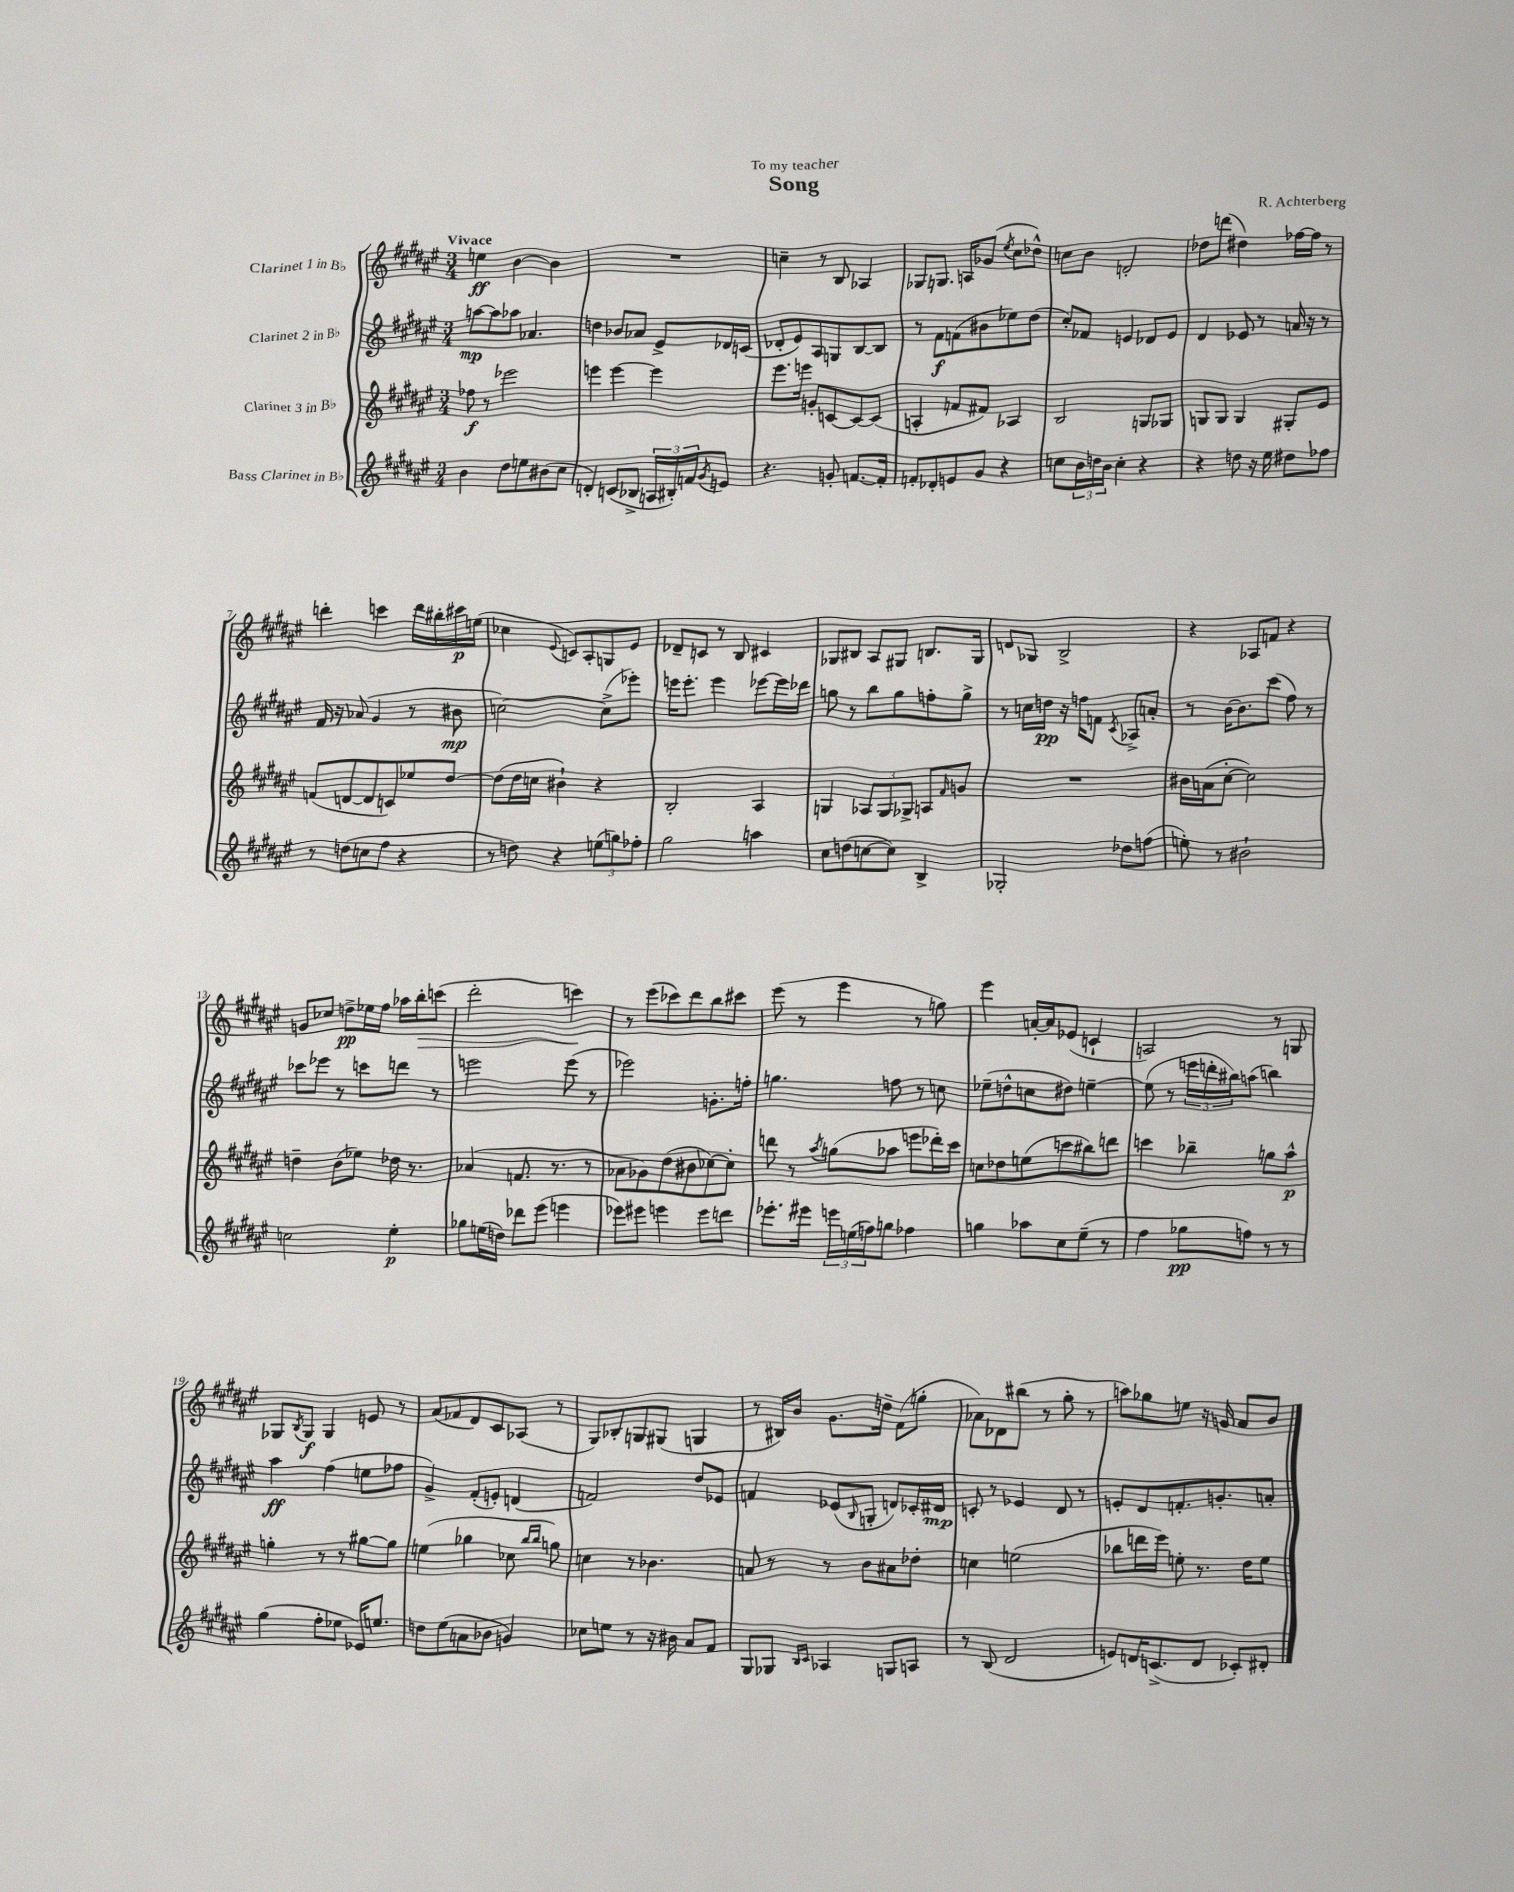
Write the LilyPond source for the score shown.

\header { title = "Song" composer = "R. Achterberg" dedication = "To my teacher" }
<<
\new StaffGroup <<
\new Staff = "s0" \with { instrumentName = "Clarinet 1 in Bb" } {
    \clef treble \key fis \major \numericTimeSignature \time 3/4 \tempo "Vivace"
    e''4\ff b'4~ b'4 |
    R2. |
    c''4-- r8 b8 aes4 |
    ges8 g8. a16 ges'8( \acciaccatura { eis''8 } cis''8 des''8-^) |
    c''8 b'8 d'2-. |
    des''8 d'''8( dis''4) fes''16~ fes''16 r8 |
    d'''4-. c'''4 d'''16 bis''16-. cis'''16\p e''16( |
    ces''4 \appoggiatura { eis'8 } c'8) ais8-. g8 eis'8 |
    des'8-- c'8 r8 b8 cis'4 |
    ges8 bis8 ais8 gis8 b8. gis16 |
    d'8 ges8 b2-> |
    r4 aes8 f'8 r4 |
    g'8 ces''8 d''8->\pp ees''16 fis''16 aes''16 b''16-.\> c'''8( |
    dis'''2-. c'''4\!) |
    r8 eis'''8( ces'''8) dis'''8 b''8 cis'''8 |
    eis'''8( r8 eis'''4 r8 g''8) |
    eis'''4 a'16~-. a'16 ees'8( c'4-! |
    a2) r8 g8 |
    ges8 \acciaccatura { b8 } ges8\f ges4 e'8 r8 |
    ais'8( fes'8 dis'8) cis'8 aes8( r8 |
    gis8) bes8-. g8 gis8( g4 |
    r8 bis16) b'16 gis'8. d''16-- fis'8( g''8-. |
    aes'8) des'8 bis''8( r8 gis''8-. r8 |
    a''8) ges''8 e''8 r16 g'16 ais'8 b'8 \bar "|." |
}
\new Staff = "s1" \with { instrumentName = "Clarinet 2 in Bb" } {
    \clef treble \key fis \major \numericTimeSignature \time 3/4
    a''8~\mp a''8 aes''8 aes'4. |
    d''4 bes'8 aes'8 eis'8-> des'16 c'16( |
    des'8-. eis'8) ais8 g8 b8~ b8 |
    r8 fis'8\f f'8( bis'8 ees''8) dis''8( |
    cis''8-.) fes'8 e'4 des'8 e'8 |
    dis'4 ees'8 r8 a'16 r16 r8 |
    fis'16 r16 aes'8( gis'4 r8 bis'8\mp |
    c''2~) c''8->( ees'''8-.) |
    e'''16 e'''8.-. e'''4 ees'''8~ ees'''16 des'''16 |
    g''8 r8 b''8 g''8 f''8-. g''8-> |
    r8 c''16 d''16\pp r16 f''16 f'8 \acciaccatura { cis'8 } aes8-> a'8-. |
    r8 b'16~ b'8. cis'''8( fis''8) r8 |
    ces'''8 ees'''8 r8 c'''8 d'''8 r8 |
    e'''2 e'''8( r8 |
    ees'''2) g'8.-. f''16-. |
    g''4. f''8 r8 c''8 |
    ees''8--( d''8-^ c''8 dis''8) e''4~-- |
    e''8( r8 \tuplet 3/2 { e'''16 d'''16-. bis''16) } a''8( b''4) |
    ais''4\ff fis''4( e''8 fes''8 |
    gis'4->) fis'8-.( e'8-.) d'4( |
    f'2) dis''8 ees'8 |
    f'4 ees'8( \grace { b16 } g8-. d'8) ces'16-. dis'16\mp |
    c'8-. r8 ees'4 dis'8 r8 |
    e'8-. dis'8 f'8.-. g'8.-. a'8-. \bar "|." |
}
\new Staff = "s2" \with { instrumentName = "Clarinet 3 in Bb" } {
    \clef treble \key fis \major \numericTimeSignature \time 3/4
    fes''8\f r8 ees'''2 |
    e'''4 e'''4~ e'''4 |
    eis'''8. e'''16 g'8-. c'8~ c'8~ c'8( |
    a4-. f'8 fis'8) aes4 |
    b2 g8 ges8 |
    g8 g8 g4 gis8-. eis'8 |
    f'8( d'8~ d'8 c'8) ees''8 dis''8~ |
    dis''8( dis''16 c''16 bis'4-!) r4 |
    b2-. ais4 |
    g4 \tuplet 3/2 { aes8 g8 ges8-> } a8 \grace { fis'16 } g'8 |
    R2. |
    bis'16 a'16( cis''8~-. cis''2) |
    d''4-- b'8( ees''8) des''16 r8. |
    aes'4( f'8. r8. r8 |
    aes'8 ges'8) dis''8( bis'8 ces''8~) ces''8-. |
    d'''8 r8 \acciaccatura { ais''8 } g''8( aes''8 e'''8 des'''16-.) cis'''16 |
    c''8 des''8 e''8( c'''8 bis''8) d'''8 |
    c'''4 bes''4-- g''8 ais''8-^\p |
    g''4-. r8 r8 gis''8~ gis''8 |
    e''4( ges''4 ces''8 \grace { b''16 b''16 } g''8) |
    c''4 r8 bes'4. |
    a'8 r8 r8 b'8 ais'8 des''8-. |
    c''4 e''2( |
    bes''8 d'''16 eis'''16) e''8-. r8. dis''16 e''8 \bar "|." |
}
\new Staff = "s3" \with { instrumentName = "Bass Clarinet in Bb" } {
    \clef treble \key fis \major \numericTimeSignature \time 3/4
    b'4 dis''8 e''8 bis'8( cis''8 |
    d'4-.) c'8( bes8-> \tuplet 3/2 { a16 bis16-.) f'16 } \acciaccatura { gis'8 } e'8 |
    r4. g'8-. f'8.~ f'16-. |
    f'8-. des'8-. e'8 gis'8 r4 |
    c''8 \tuplet 3/2 { b'16 d''16 b'16 } c''4-. r4 |
    r4 d''8 r16 eis''16 dis''8 fes''8 |
    r8 d''8( c''8 fis''8 r4 |
    r8 d''8) r4 \tuplet 3/2 { e''8( g''8) fes''8-. } |
    gis''2 a''4 |
    cis''8 d''8( c''8~ c''8) b4-> |
    ges2-. des''8 f''8( |
    e''8-.) r8 bis'2-! |
    c''2 eis''4-.\p |
    ges''8 e''16( d''16) des'''8 eis'''8( e'''4 |
    ees'''8) eis'''8 e'''4 e'''8 d'''8 |
    ees'''8.-. eis'''16 \tuplet 3/2 { e'''16 e''16( f''16) } g''8 fes''4 |
    g''4 aes''8 cis''8 eis''8--( r8 |
    fis''4 ges''8\pp f''8) r8 r8 |
    gis''4( fis''8-. ees''8 ees'16) e''8. |
    d''8 eis''8( a'8 bes'8 g'4) |
    ces''8 e''8 r8 r16 bis'16 ais'8 fis'8 |
    gis8 ges8 \grace { b16 cis'16 } aes4 g8 a8 |
    r8 b8( dis'2 |
    e'8) d'16 c'8.->( d'8 ces'8-.) dis'8-. \bar "|." |
}
>>
>>
